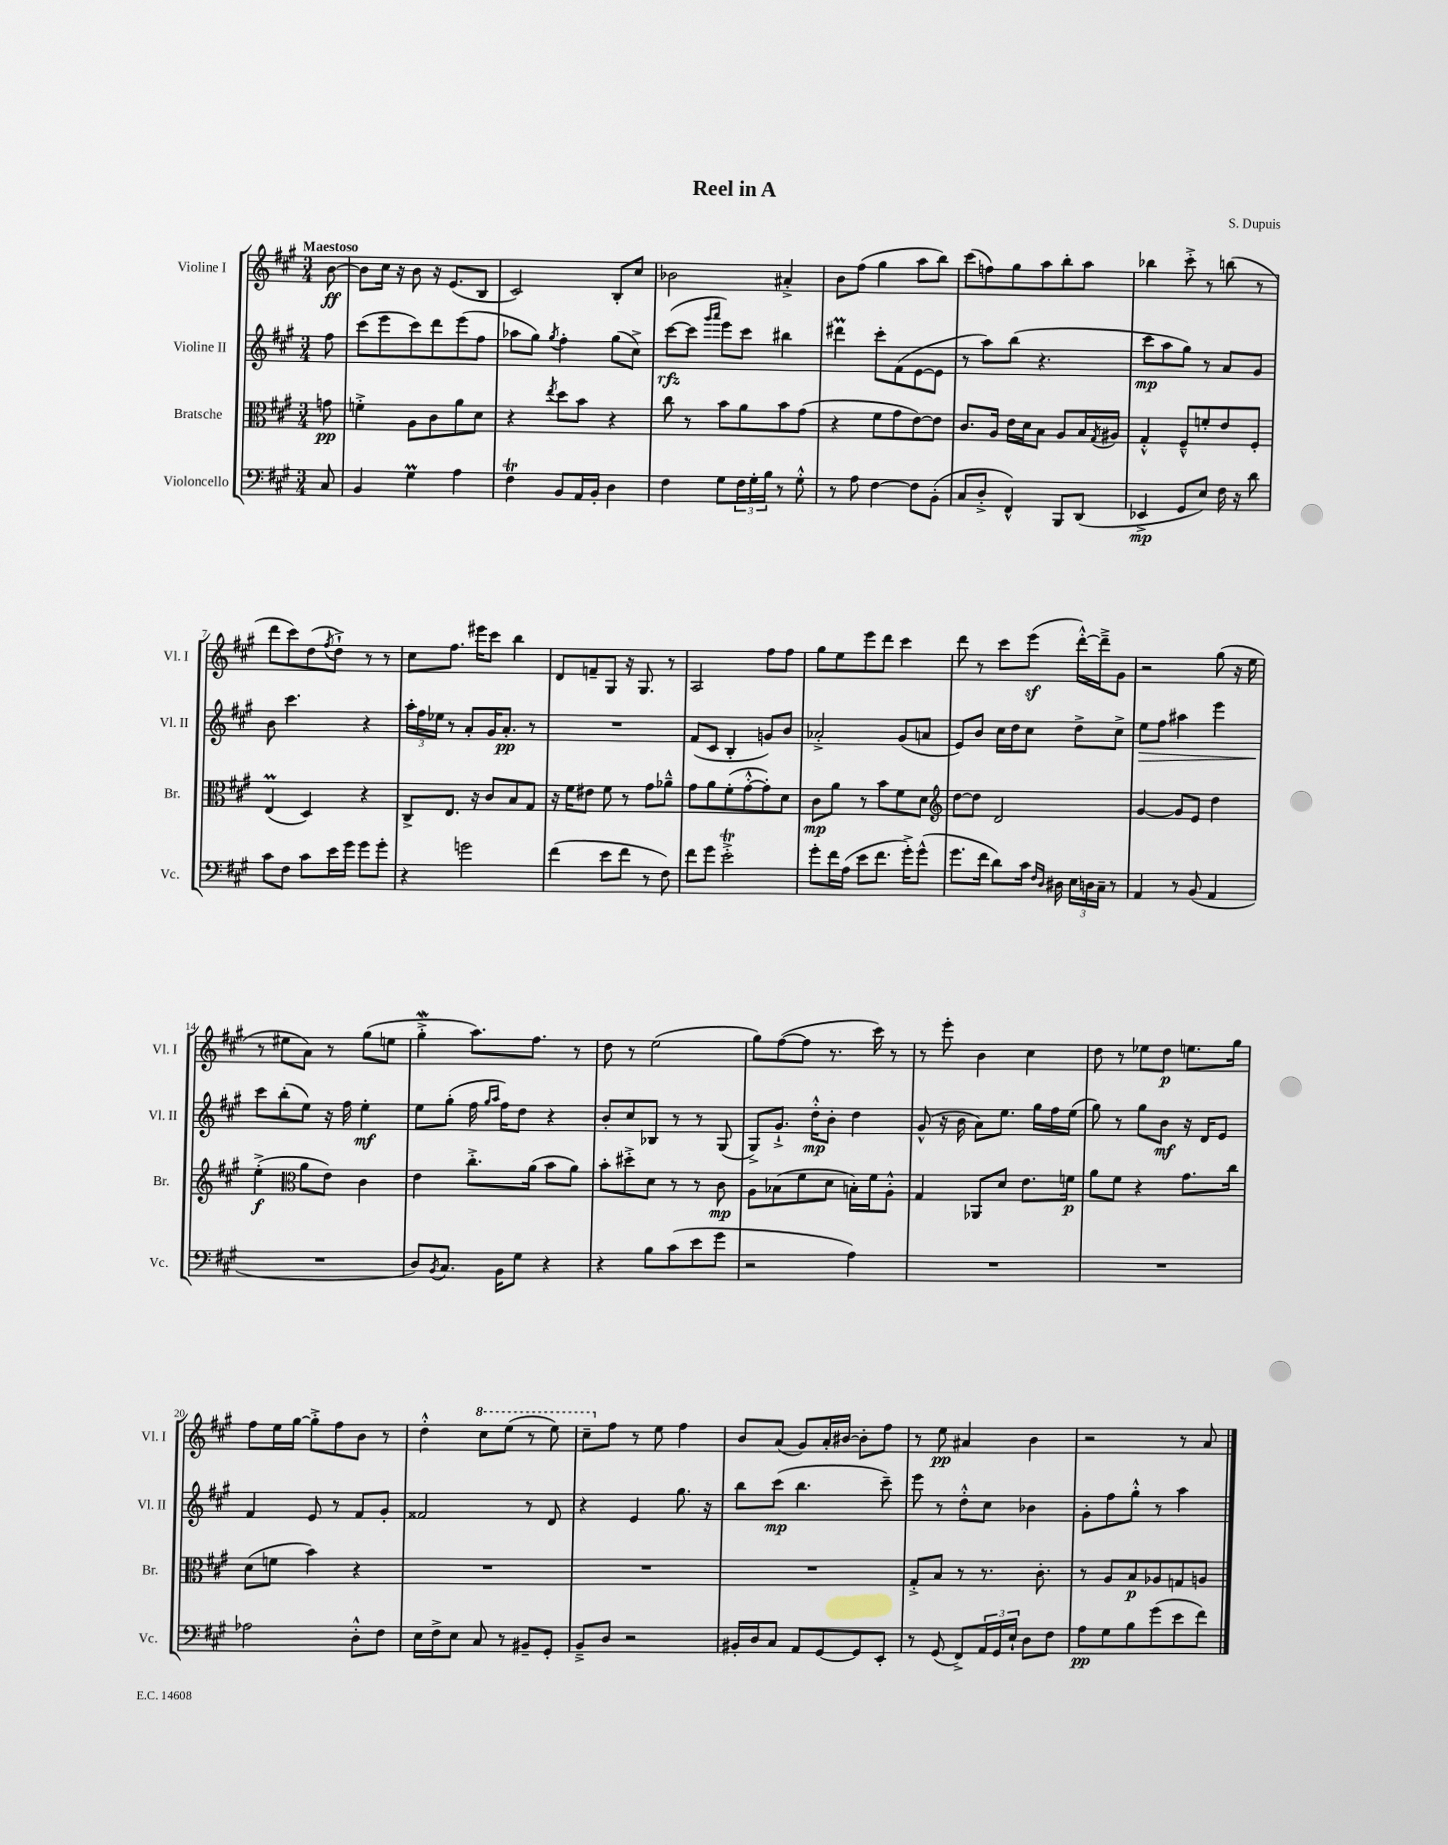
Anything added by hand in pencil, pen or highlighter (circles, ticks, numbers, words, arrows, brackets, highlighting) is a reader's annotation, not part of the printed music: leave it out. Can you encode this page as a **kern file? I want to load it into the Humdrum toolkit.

**kern	**kern	**kern	**kern
*staff4	*staff3	*staff2	*staff1
*clefF4	*clefC3	*clefG2	*clefG2
*k[f#c#g#]	*k[f#c#g#]	*k[f#c#g#]	*k[f#c#g#]
*M3/4	*M3/4	*M3/4	*M3/4
8C#	8g	8ff#	[8b
=	=	=	=
4BB	4f'^	(8ccc#	8b]
.	.	8eee	16cc#
.	.	.	16r
4G#	8A	8ccc#)	8b
.	8c#	8ddd	16r
.	.	.	(8.e
4A	8a	(8eee	.
.	8d	8ff#	8B
=	=	=	=
4F#	4r	8aa-	2c#)
.	.	8gg#)	.
.	8qee	8qgg#	.
8BB	8dd	4ff#'	.
16AA	8b	.	.
16BB'	.	.	.
4D	4r	(8gg#	8B'
.	.	8cc#^)	8cc#
=	=	=	=
4F#	8cc#	([8ccc#	2b-
.	8r	8ccc#]	.
.	.	16qqggg#	.
.	.	16qqaaa	.
8G#	8b	8eee)	.
24F#	8a	8ccc#	.
24G#'	.	.	.
24B	.	.	.
8r	8b	4bb#	4a#'^
8G#'^^	(8g#	.	.
=	=	=	=
8r	4r	4ddd#	8b
8A	.	.	(8ff#
[4F#	8f#	8ccc#'	4gg#
.	8g#	(8f#	.
8F#]	[8e)	[8e	8aa
(8BB'	8e]	8e]	8bb)
=	=	=	=
8C#	8.c#	8r	(8ccc#
8D'^	.	8aa)	8ff)
.	16A	.	.
4FF#^^)	16e	(8bb	8gg#
.	16d	.	.
.	8B	4.r	8aa
8BBB	8A	.	8bb'
(8DD	16B	.	8aa
.	8qG#	.	.
.	16A#	.	.
=	=	=	=
4EE-^	4G#'^^	8ccc#	4bb-
.	.	8aa	.
8GG#	8F#~^^	8gg#)	8ccc#'^
8E)	8f'	8r	8r
16F#	8e	8a	(8bb
16r	.	.	.
8d	8F#'	8g#	8r
=	=	=	=
8c#	(4E	8b	8ddd
8F#	.	4.ccc#	8ccc#)
8c#	4D)	.	(8dd
.	.	.	8qff#
16e	.	.	8dd`^)
16g#	.	.	.
8g#	4r	4r	8r
8g#'	.	.	8r
=	=	=	=
4r	8C#^	24aa'	8cc#
.	.	24ff#	.
.	.	24ee-	.
.	8.E	8r	8.ff#
2g	.	8a'	.
.	16r	.	16eee#
.	8c#	16g#	8ccc#
.	.	8.a'	.
.	8B	.	4bb
.	8G#	8r	.
=	=	=	=
(4f#	16r	2.r	8d
.	16f#	.	.
.	8e#	.	8f~
8e	8f#	.	8G#
8f#	8r	.	16r
.	.	.	8.G#
8r	8g#	.	.
8F#)	8a-~^^	.	8r
=	=	=	=
8f#	8g#	(8f#	2A
8g#	8a	8c#	.
2e'^	(8f#'	4B'	.
.	[8g#'^^	.	.
.	8g#'])	8g)	8ff#
.	8d	8b	8ff#
=	=	=	=
8g#'	8c#	2a-'^	8gg#
16f#	8a	.	8ee
(16A	.	.	.
8e	8r	.	8eee
8.f#	8b	.	8ddd
.	8f#	(8g#	4ccc#
16g#'^)	.	.	.
(8g#^^	8d	8a	.
=	=	=	=
*	*clefG2	*	*
8.g#	[8dd	8e)	8ddd
.	8dd]	8b	8r
16f#	.	.	.
8d)	2d	16cc#	8ccc#
.	.	16dd	.
16c#	.	8cc#	(8eee
16qqF#	.	.	.
16qqD	.	.	.
16D#	.	.	.
24E	.	8dd^	[16ddd'^^)
24D	.	.	.
.	.	.	16ddd~^]
24C#~	.	.	.
8r	.	8cc#^	8g#
=	=	=	=
4AA	[4g#	8ee	2r
.	.	8ff#	.
8r	8g#]	4aa#	.
(8BB	8e	.	.
4AA	4dd	4eee	(8gg#
.	.	.	16r
.	.	.	16ee
=	=	=	=
2.r	(4ee'^	8ccc#	8r
.	.	(8bb'	8ee#
*	*clefC3	*	*
.	8a	8ee)	8a)
.	8e)	16r	8r
.	.	16ff#	.
.	4c#	4ee'	(8gg#
.	.	.	8ee
=	=	=	=
8D)	4e	8ee	4gg#'^
8qBB	.	.	.
8.C#	.	(8gg#'	.
.	8.cc#'^	16ff#	8.aa)
.	.	16qqgg#	.
.	.	16qqaa	.
16BB	.	16ff#)	.
8G#	.	8dd	.
.	(16a	.	8.ff#
4r	8b	4r	.
.	8a)	.	8r
=	=	=	=
4r	8b'	8b'	8dd
.	8dd#'^	8cc#	8r
8B	8d	8B-	(2ee
(8c#	8r	8r	.
8e	8r	8r	.
8g#	8c#	(8G#	.
=	=	=	=
2r	8A	8G#^)	8gg#)
.	(8B-	8.g#`^	([8ff#
.	8f#	.	8ff#]
.	.	16dd'^^	.
.	8d	8b'	8.r
4A)	16B')	4dd	.
.	16f#	.	16ccc#)
.	8A'^^	.	8r
=	=	=	=
2.r	4G#	(8g#^^	8r
.	.	16r	8eee'
.	.	16b	.
.	8AA-	8a)	4b
.	8d	8.ee	.
.	8.e	.	4cc#
.	.	16gg#	.
.	.	16ff#	.
.	16f	(16ee	.
=	=	=	=
2.r	8a	8gg#)	8dd
.	8f#	8r	8r
.	4r	8gg#	8ee-
.	.	8b	8dd
.	8.g#	16r	8.ee
.	.	16d	.
.	.	8e	.
.	16cc#	.	16gg#
=	=	=	=
2A-	(8d	4f#	8ff#
.	8f	.	16ee
.	.	.	[16gg#
.	4b)	8e	8gg#'^]
.	.	8r	8ff#
8D'^^	4r	8f#	8b
8F#	.	8g#'	8r
=	=	=	=
16E	2.r	2f##	4dd'^^
16F#^	.	.	.
8E	.	.	.
8C#	.	.	8ccc#
8r	.	.	(8eee
8BB#~	.	8r	8r
8GG#'	.	8d	8eee)
=	=	=	=
8BB~^	2.r	4r	8ccc#~
8D	.	.	8ff#
2r	.	4e	8r
.	.	.	8ee
.	.	8.gg#	4ff#
.	.	16r	.
=	=	=	=
16BB#'	2.r	8bb	8b
16D	.	.	.
8C#	.	(8ccc#	(8a
8AA	.	4.bb	8g#)
[8GG#	.	.	16a'
.	.	.	[16b#
8GG#]	.	.	8b#']
8EE'	.	8ccc#~)	8ff#
=	=	=	=
8r	8G#'^	8eee	8r
(8GG#	8B	8r	8ee
8FF#^)	8r	8dd'^^	4a#
24AA	8.r	8cc#	.
24GG#	.	.	.
24E`	.	.	.
8D	.	4b-	4b
.	8.c#'	.	.
8F#	.	.	.
=	=	=	=
8A	8r	8g#'	2r
8G#	8A	8ff#	.
8B	8B	8gg#'^^	.
(8g#	8A-	8r	.
8e	8G	4aa	8r
8f#)	8A	.	8a
==	==	==	==
*-	*-	*-	*-
